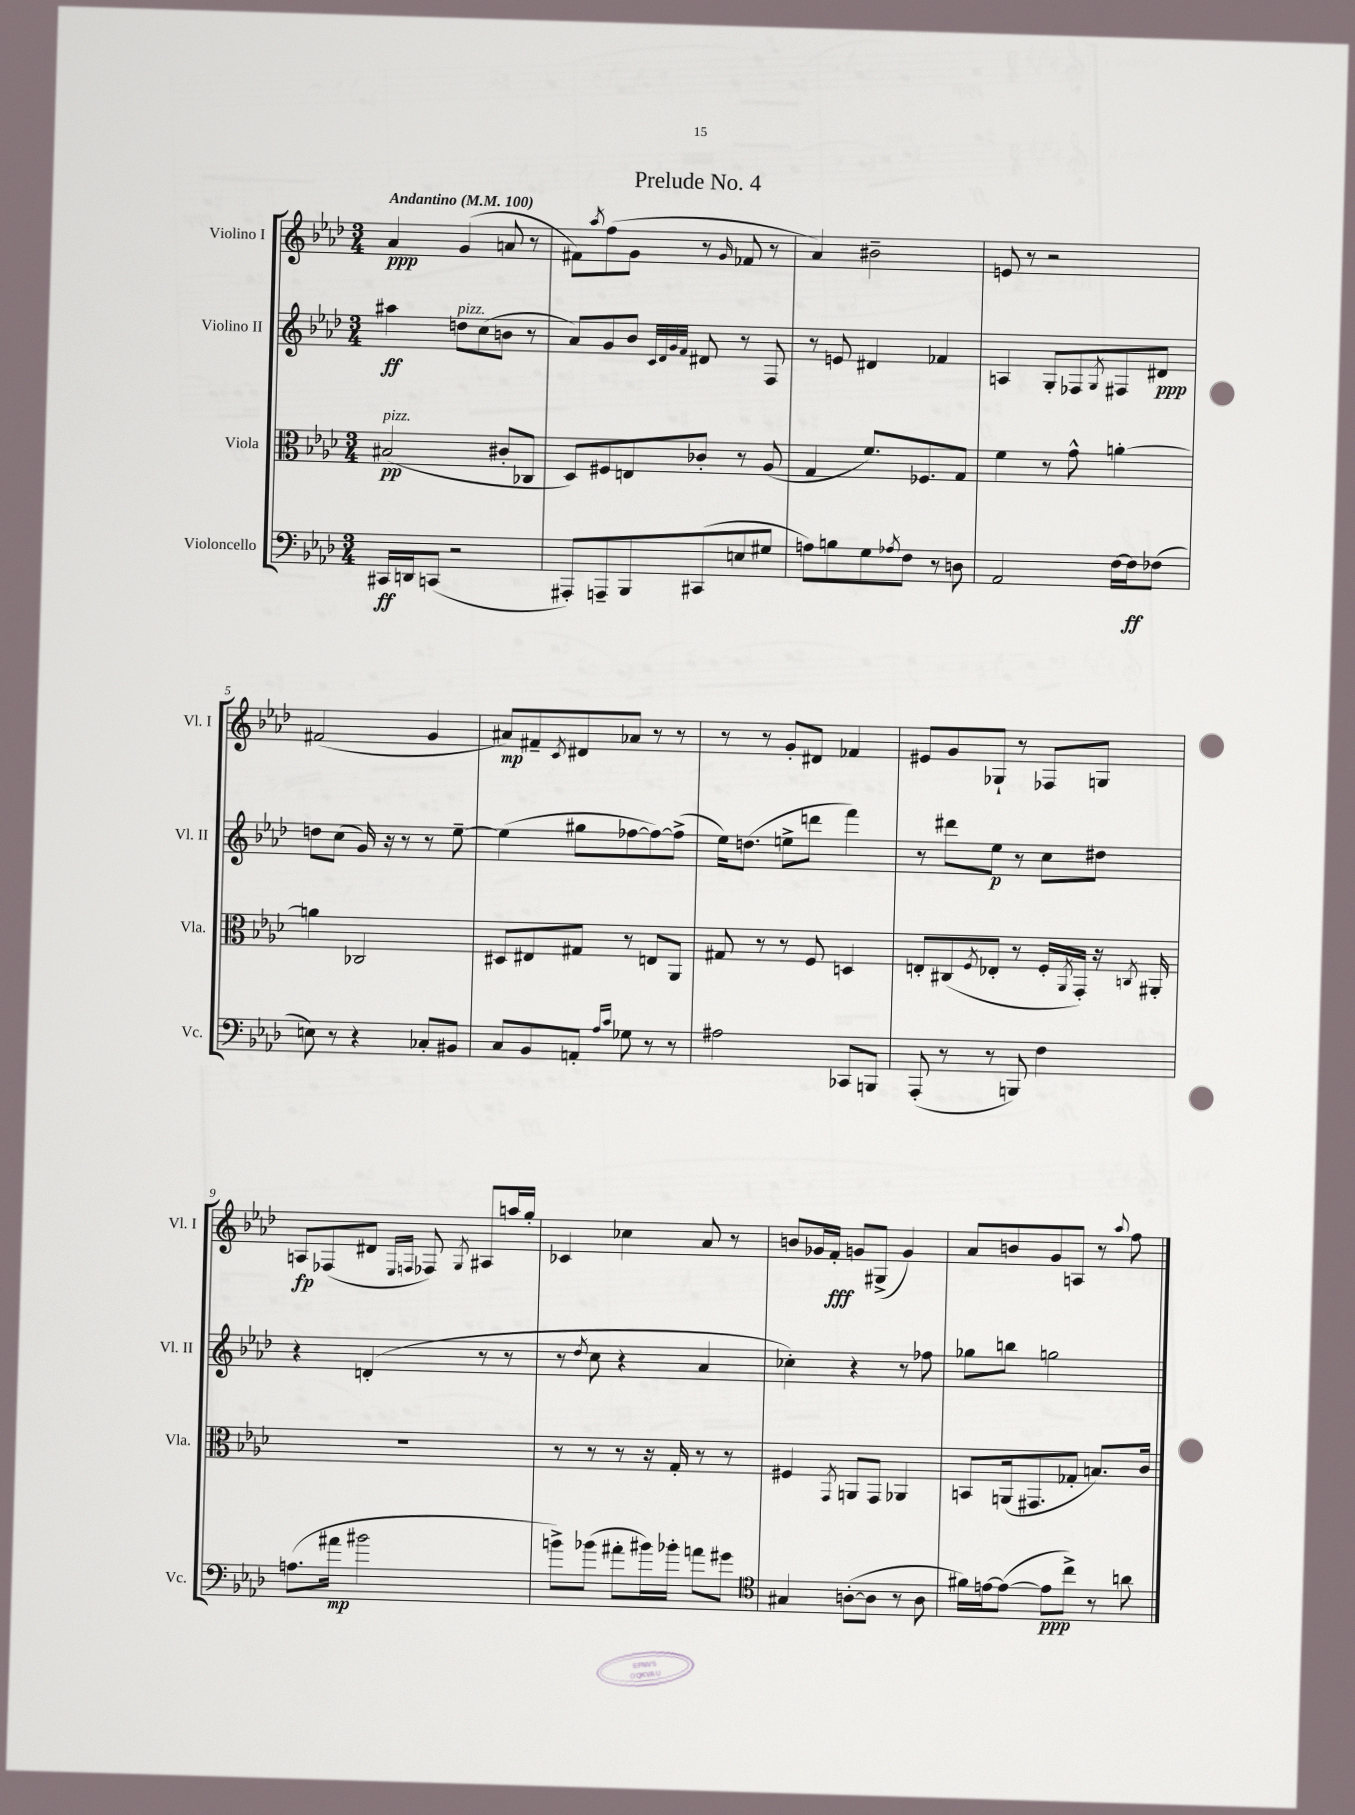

**kern	**kern	**kern	**kern
*staff4	*staff3	*staff2	*staff1
*clefF4	*clefC3	*clefG2	*clefG2
*k[b-e-a-d-]	*k[b-e-a-d-]	*k[b-e-a-d-]	*k[b-e-a-d-]
*M3/4	*M3/4	*M3/4	*M3/4
*MM100	*MM100	*MM100	*MM100
16CC#	(2B#	4aa#	4a-
16DD	.	.	.
(8CC	.	.	.
2r	.	8dd	(4g
.	.	(8cc	.
.	8c#'	8b	8a
.	8C-	8r	8r
=	=	=	=
8AAA#')	8D-)	8a-)	8f#)
.	.	.	8qaa-
8AAA~	8F#	8g	(8ff
8BBB-	8E	8b-	8g
.	.	32qqc	.
.	.	32qqd-	.
.	.	32qqg	.
.	.	32qqf	.
(8CC#	8c-'	8d#	8r
.	.	.	16qqg
8E	8r	8r	8f-
8G#	(8A-	8F	8r
=	=	=	=
8A)	4G	8r	4a-)
8B	.	8e	.
8G	8.f)	4d#	2b#~
8qA-	.	.	.
8F	.	.	.
.	8.F-	.	.
8r	.	4f-	.
8D	8G	.	.
=	=	=	=
2AA-	4f	4A	8e
.	.	.	8r
.	8r	8G'	2r
.	8g^^	8F-	.
.	.	8qG	.
[16F	[4a'	8F#	.
16F]	.	.	.
(8F-	.	8d#	.
=	=	=	=
8E)	4a]	8dd	(2f#
8r	.	(8cc	.
4r	2C-	16g)	.
.	.	16r	.
.	.	8r	.
8C-'	.	8r	4g
8BB#	.	[8ee-~	.
=	=	=	=
8C	8D#	(4ee-]	8a#)
8BB-	8E#	.	8f#~
.	.	.	8qc
8AA'	8G#	8gg#	8d#
16qqA-	.	.	.
16qqc	.	.	.
8G-	8r	[8ff-	8a-
8r	8E	8ff-_)	8r
8r	8AA-	(8ff-^]	8r
=	=	=	=
2A#	8G#	16ee-)	8r
.	.	(8.dd	.
.	8r	.	8r
.	8r	8ee^	8g'
.	8F	8ddd	8d#
8CC-	4D	4fff)	4f-
8BBB	.	.	.
=	=	=	=
(8AAA-'	8E'	8r	8e#
8r	(8C#	8ddd#	8g
.	8qF	.	.
8r	8E-'	8ee-	8G-`
8BBB)	8r	8r	8r
4F	16F'	8cc	8F-
.	8qAA-	.	.
.	16GG')	.	.
.	16r	8dd#	8G
.	8qC	.	.
.	16AA#'	.	.
=	=	=	=
(8.A	2.r	4r	8A
.	.	.	(8F-
16a#	.	.	.
2b#	.	(4d'	8d#
.	.	.	16qqE-
.	.	.	16qqF
.	.	.	8F-)
.	.	.	8qG
.	.	8r	8A#
.	.	8r	16aa
.	.	.	16gg'
=	=	=	=
8b^)	8r	8r	4c-
.	.	8qdd-	.
(8b-	8r	8cc	.
8a#'	8r	4r	4cc-
16b#)	16r	.	.
16b-'	16G'	.	.
8a	8r	4a-	8a-
8g#	8r	.	8r
=	=	=	=
*clefC4	*	*	*
4G#	4F#	4cc-')	8b
.	.	.	16g-
.	.	.	16f'
.	8qGG	.	.
([8A'	8AA	4r	8g
8A]	8GG	.	(8G#^
8r	4AA-	8r	4g)
8A	.	8ff-	.
=	=	=	=
16f#)	8BB	8gg-	8a-
[16e	.	.	.
(8e_	(16AA	8bb	8b
.	8.GG#	.	.
8e]	.	2gg	8g
8cc^)	8G-'	.	8A
8r	8.B)	.	8r
.	.	.	8qqaa-
8a	.	.	8ff
.	16c	.	.
==	==	==	==
*-	*-	*-	*-
